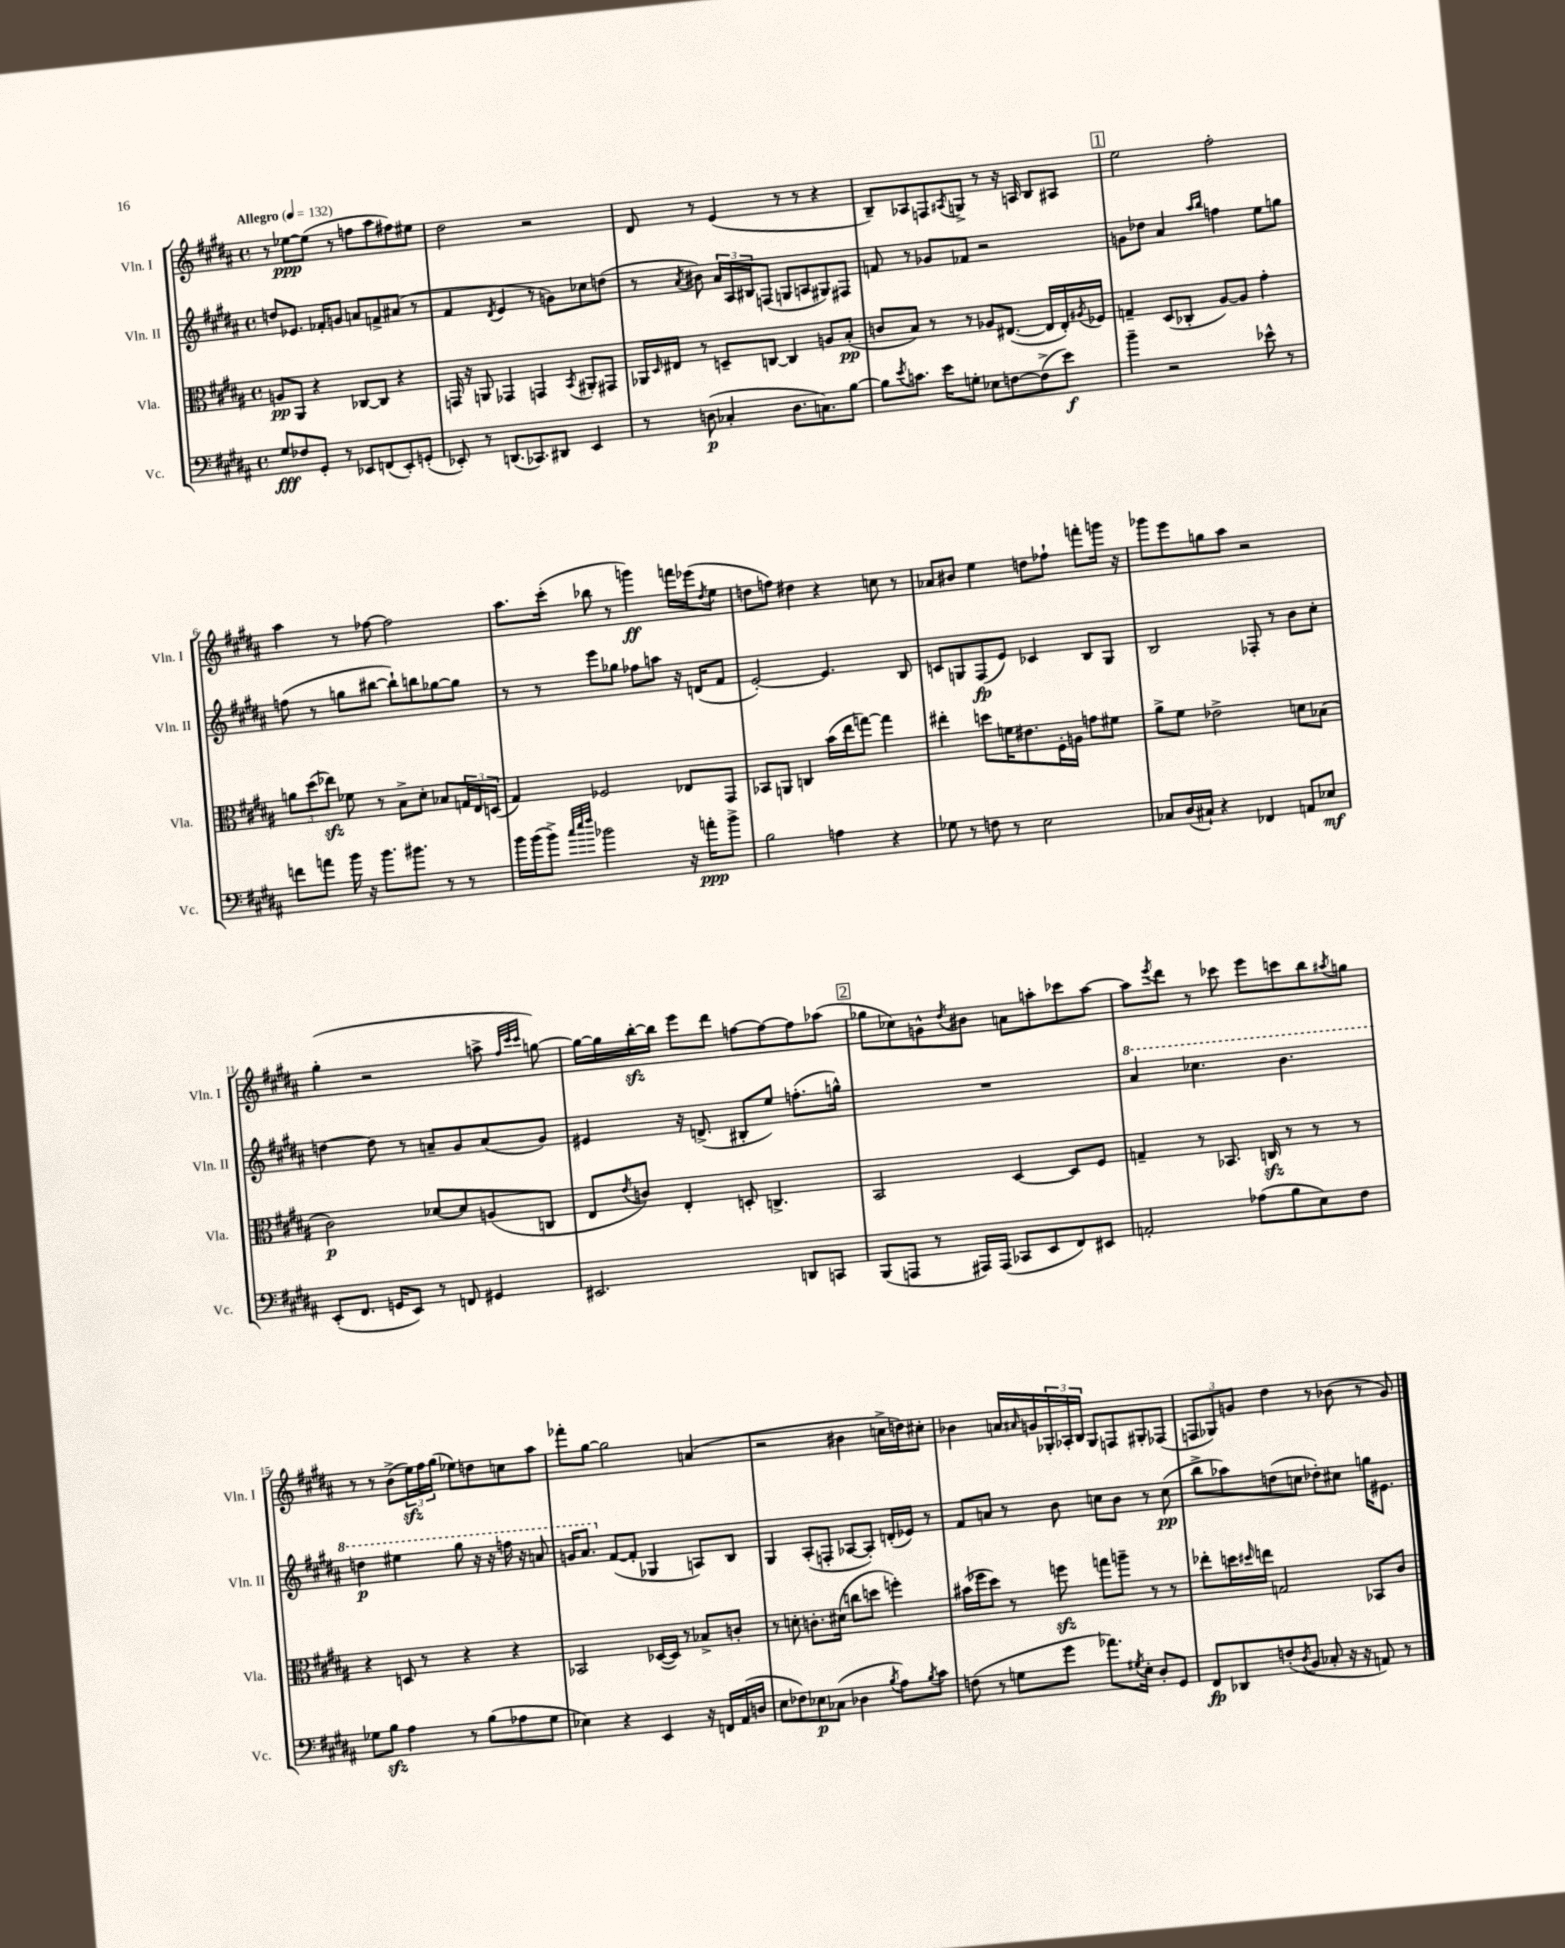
<<
\new StaffGroup <<
\new Staff = "s0" \with { instrumentName = "Vln. I" shortInstrumentName = "Vln. I" } {
    \clef treble \key b \major \defaultTimeSignature \time 4/4 \tempo "Allegro" 4 = 132
    r8 ees''8~\ppp ees''8( r8 f''8 ais''8 fis''8) eis''8 |
    dis''2 r2 |
    dis'8 r8 e'4( r8 r8 r4 |
    b8--) aes8 f8 \acciaccatura { ais8 } g8-> r8 r16 a16 b8 ais8 |
    \mark \markup { \box "1" } e''2 fis''2-. |
    ais''4 r8 fes''8~ fes''2 |
    ais''8. cis'''16-.( bes''8 r8 g'''4\ff) f'''16 ees'''16( \acciaccatura { dis''8 } e''8 |
    d''8 f''8) dis''4 r4 c''8 r8 |
    aes'8 bis'8 e''4 d''8 fes''8-! f'''8-. g'''16 r16 |
    ges'''8 e'''8 g''8 ais''8 r2 |
    gis''4-.( r2 a''8-> \grace { fis''32 cis'''32 cis'''32 } g''8~) |
    g''16~ g''16 b''16~-.\sfz b''16 e'''8 dis'''8 f''8~ f''8~ f''8 aes''8( |
    \mark \markup { \box "2" } ges''8 ces''8) g'8-^ \acciaccatura { dis''8 } bis'8 a'8 a''8-. ces'''8 a''8~ |
    a''8 \acciaccatura { e'''8 } dis'''8 r8 ces'''8 e'''8 c'''8 b''8 \acciaccatura { ais''8 } g''8 |
    r8 r8 b'8->( \tuplet 3/2 { e''16\sfz) fis''16 gis''16( } ees''8) d''8 c''8 ais''8 |
    fes'''8-. gis''8~ gis''2 a'4( |
    r2 bis'4 c''16-> d''16) cis''8-. |
    bes'4 a'16 \grace { ais'16 } g'16 \tuplet 3/2 { ges16-. aes16-. b16 } ges8 f8 gis8-. fes8( |
    \tuplet 3/2 { f8 ges8) g'8 } dis''4 r8 bes'8( r8 g'8) \bar "|." |
}
\new Staff = "s1" \with { instrumentName = "Vln. II" shortInstrumentName = "Vln. II" } {
    \clef treble \key b \major \defaultTimeSignature \time 4/4
    d''8 ees'8. fes'16-. g'8 a'8 f'8-> ais'8( r8 |
    fis'4 \acciaccatura { dis'8 } e'4 r8 g'8) ces''8 d''8( |
    r8 \acciaccatura { ais'8 } bis'8) \tuplet 3/2 { ais'16 ais16 bis16 } f8( g8 a8 gis8) fis8 |
    f'8 r8 ges'8 fes'8 r2 |
    \mark \markup { \box "1" } g'8 des''8 ais'4 \grace { ais''16 b''16 } f''4 e''8 g''8 |
    f''8( r8 g''8 bis''8~ bis''8-!) b''8 ges''8~ ges''8 |
    r8 r8 e'''8 ges''8 fes''8 a''8 r16 d'16( fis'8 |
    e'2~-.) e'4. b8 |
    c'8 g8 fis8\fp( e'8) ces'4 b8 g8 |
    b2 fes8-. r8 b'8 cis''8-. |
    d''4~ d''8 r8 a'8-- gis'8 a'8( gis'8) |
    eis'4 r16 d'8.->( bis8-. e''8) f''8.-.( g''16-^) |
    \mark \markup { \box "2" } R1 |
    \ottava #1 ais''4 ces'''4. b''4. |
    d'''4\p eis'''4 gis'''8 r16 r16 f'''16 r16 a''8 |
    g''16 ais''8. \ottava #0 fis'8~( fis'8-. ges4 a8) b8 |
    gis4 ais8-.( f8-. aes8~ aes8-.) d'16-.( ees'16) r8 |
    fis'8 a'8 r8 b'8 c''8 b'8 r8 c''8\pp( |
    b''8-> aes''8) d''8( c''8 des''8-.) cis''8 g''16 eis'8. \bar "|." |
}
\new Staff = "s2" \with { instrumentName = "Vla." shortInstrumentName = "Vla." } {
    \clef alto \key b \major \defaultTimeSignature \time 4/4
    a8\pp ais,8 r4 ces8~ ces8 r4 |
    g,16 r16 a,8 ges,4 g,4 \acciaccatura { b,8 } ais,8-. gis,8 |
    aes,16 \grace { dis16 } eis16 r8 d8-- c8~ c4 a8 b8-.\pp( |
    c'8 b8) r8 r8 aes8 eis8.~( eis16 eis16-.) \acciaccatura { ais8 } fes16 |
    \mark \markup { \box "1" } g4-- dis8( ces8-. ais8~) ais8 gis'4-. |
    \tuplet 3/2 { a'8 dis''8( ees''8\sfz) } fes'8 r8 b8-> dis'8-. bes8 \tuplet 3/2 { g16 e16 d16( } |
    gis4) fes2 ees8 gis,8 |
    bes,8 a,8 c4 b'16( e''16 g''8~) g''4 |
    eis''4-. d''8 f'16 eis'8. fis16-. a16 g'8 fis'8 |
    ais'8-> fis'8 ees'2-> d'8 bes8( |
    cis'2\p) des'8~ des'8 a8( c8 |
    e8 \acciaccatura { e'8 } c'8) e4-. d8-. c4.-> |
    \mark \markup { \box "2" } b,2 dis4~ dis8 fis8 |
    g4-- r8 bes,8. c16\sfz r8 r8 r8 |
    r4 d8 r8 r4 r4 |
    bes,2 des16~( des16) r8 bes8-> c'8-. |
    r8 d'8-. c'8.-. dis'16( c''8 d''8 f''4-.) |
    bis'16( fes''16 dis''8) r8 f''8\sfz g''8 a''8-- r8 r8 |
    ees''8-. d''16 \grace { dis''16 } e''16 g2 bes,8 cis'8 \bar "|." |
}
\new Staff = "s3" \with { instrumentName = "Vc." shortInstrumentName = "Vc." } {
    \clef bass \key b \major \defaultTimeSignature \time 4/4
    gis8\fff fes8 gis,8-. r8 ees,8 f,8( ees,8-.) g,8-.( |
    ees,8-.) r8 d,8.( ces,8.) dis,8 ees,4 |
    r8 d8\p( ces4-. d8. c8.) b8~ |
    b8 \acciaccatura { e'8 } c'8. e'16 g8-. ees8 f8~ f8->( e'8\f) |
    \mark \markup { \box "1" } b'4-- r2 ees'8-^ r8 |
    f'8 a'8 b'16 r16 b'8. bis'8. r8 r8 |
    b'16 b'16( b'8->) \grace { cis''32 e''32 fis''32 } bes'2 r16 a'16-.\ppp bes'8-> |
    b2 a4 r4 |
    ges8 r8 f8 r8 e2 |
    ces8 dis16( cis16-!) r4 fes,4 a,8 ees8\mf |
    e,8-.( fis,8. g,16 e,8) r8 f,8 gis,4 |
    eis,2. d,8 c,8 |
    \mark \markup { \box "2" } b,,8( a,,8 r8 ais,,16) ais,,16( ces,8 e,8 fis,8) eis,8 |
    a,2-. aes8( b8 e8) fis8 |
    ges8 b8\sfz ais4 r8 b8( aes8 ges8 |
    ees4) r4 e,4 r16 f,16 ais,16( d16 |
    e8 fes8) ees8\p ces8( des4 \acciaccatura { b8 } ais8) \acciaccatura { b8 } cis'8 |
    f8( r8 g8 gis'8 aes'8.) \acciaccatura { gis8 } e16-. dis8-. gis,8 |
    fis,8\fp des,8 f8-.( \acciaccatura { dis8 } b,8 ces8-. r16 r16 a,8) r8 \bar "|." |
}
>>
>>
